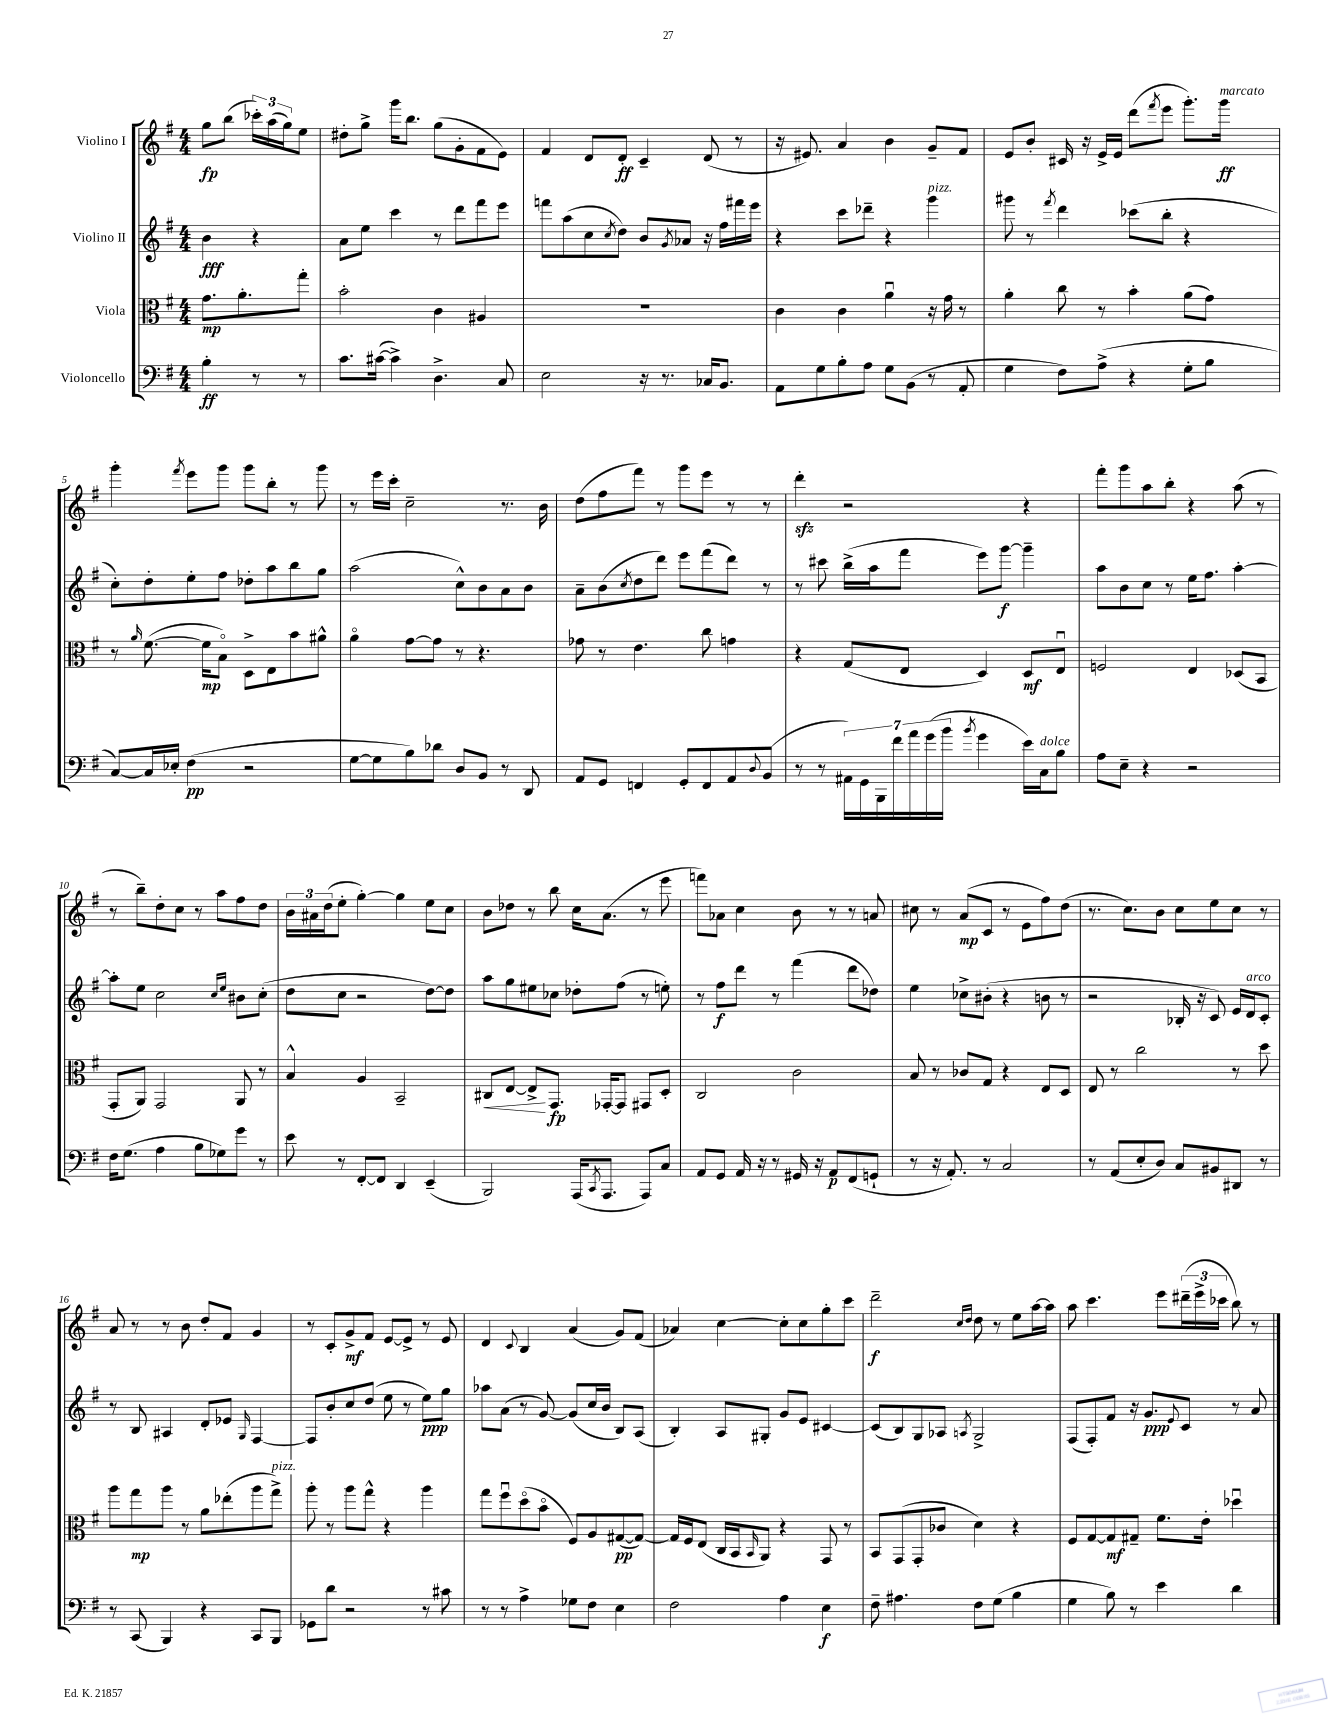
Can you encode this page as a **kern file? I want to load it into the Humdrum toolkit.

**kern	**kern	**kern	**kern
*staff4	*staff3	*staff2	*staff1
*clefF4	*clefC3	*clefG2	*clefG2
*k[f#]	*k[f#]	*k[f#]	*k[f#]
*M4/4	*M4/4	*M4/4	*M4/4
4B'\	8.g\L	4b\	8gg\L
.	.	.	(8bb\J
.	8.a'\	.	.
8r	.	4r	24ccc-'\LL)
.	.	.	(24aa\
.	.	.	24gg\J)
8r	8gg'\J	.	8ee\J
=	=	=	=
8.c\L	2b'\	8a\L	8dd#'\L
.	.	8ee\J	8gg^\J
([16c#\Jk	.	.	.
4c#^\])	.	4ccc\	16ggg\LK
.	.	.	8.bb\J
4.D^\	4c\	8r	(8gg\L
.	.	8ddd\L	8g'\
.	4A#/	8fff#\	8f#\
8C/	.	8eee\J	8e\J)
=	=	=	=
2E\	1r	8fff\L	4f#/
.	.	(8aa\	.
.	.	8cc\	8d/L
.	.	8qcc/	.
.	.	8dd\J)	8d'/J
16r	.	8b/L	4c~/
8.r	.	.	.
.	.	8qg/	.
.	.	8a-/J	.
16C-/LK	.	16r	(8d/
8.BB/J	.	16ff#\LL	.
.	.	16fff#\	8r
.	.	16eee\JJ	.
=	=	=	=
8AA\L	4c\	4r	16r
.	.	.	8.e#/)
8G\	.	.	.
8B'\	4c\	8ccc\L	4a/
8A\J	.	8ddd-~\J	.
8G\L	4au\	4r	4b\
(8BB\J	.	.	.
8r	16r	4ggg\	8g~/L
.	16g\	.	.
8AA'/	8r	.	8f#/J
=	=	=	=
4G\	4a'\	8ggg#\	8e/L
.	.	8r	8b'/J
.	.	8qfff#/	.
8F#\L)	8cc\	4ddd\	16c#/
.	.	.	16r
(8A^\J	8r	.	16e^/LL
.	.	.	16e/JJ
4r	4b'\	(8ccc-\L	(8ddd\L
.	.	.	8qfff#/
.	.	8bb'\J	8eee\J
8G'\L	(8a\L	4r	8.ggg'\L)
8B\J	8g\J)	.	.
.	.	.	16ggg\Jk
=	=	=	=
[8C/L)	8r	8cc'\L)	4ggg'\
.	16qqa/	.	.
16C/]L	([8.f#\	8dd'\	.
16E-'/JJ	.	.	.
.	.	.	8qfff#/
(4F#\	.	8ee'\	8eee\L
.	16f#\]LK	.	.
.	8Bo\J)	8ff#\J	8ggg\J
2r	8D^\L	8dd-'\L	8ggg\L
.	8E\	8aa\	8bb'\J
.	8b\	8bb\	8r
.	8a#^^\J	8gg\J	8ggg\
=	=	=	=
[8G\L	4ao\	(2aa\	8r
8G\]	.	.	16eee\LL
.	.	.	16ccc'\JJ
8B\)	[8g\L	.	2cc~\
8d-\J	8g\]J	.	.
8D/L	8r	8cc^^\L)	.
8BB/J	4.r	8b\	.
8r	.	8a\	8.r
8DD/	.	8b\J	.
.	.	.	16b\
=	=	=	=
8AA/L	8g-\	8a~\L	(8dd\L
8GG/J	8r	(8b\	8ff#\
.	.	8qcc/	.
4FF/	4.e\	8dd\	8fff#\J)
.	.	8ddd\J)	8r
8GG'/L	.	8eee\L	8ggg\L
8FF/	8cc\	(8fff#\	8eee\J
8AA/	4g\	8ddd\J)	8r
8qqD/	.	.	.
(8BB/J	.	8r	8r
=	=	=	=
8r	4r	8r	4ddd'\
8r	.	8ccc#\	.
28AA#\LL)	(8G/L	(16bb^\LL	2r
28GG\	.	.	.
.	.	16aa\J	.
28BBB\	.	.	.
28f#\	.	.	.
.	8E/J	8fff#\J	.
28a\	.	.	.
(28g\	.	.	.
28b\JJ	.	.	.
8qb/	.	.	.
4g\	4D/)	8eee\L)	.
.	.	[8ggg\J	.
16e\LL)	8D/L	4ggg~\]	4r
16C\J	.	.	.
8B\J	8Eu/J	.	.
=	=	=	=
8A\L	2F/	8aa\L	8fff#'\L
8E~\J	.	8b\	8ggg\
4r	.	8cc\J	8aa\
.	.	8r	8bb'\J
2r	4E/	16ee\LK	4r
.	.	8.ff#\J	.
.	(8D-/L	[4aa'\	(8aa\
.	8BB/J	.	8r
=	=	=	=
16F#\LK	8GG'/L	8aa'\]L	8r
(8.G\J	.	.	.
.	8AA/J)	8ee\J	8bb~\L)
4A\	2GG/	2cc\	8dd'\
.	.	.	8cc\J
8B\L	.	.	8r
8G-\)	.	.	8aa\L
.	.	16qqcc/LL	.
.	.	16qqee/JJ	.
8g\J	8AA/	8b#\L	8ff#\
8r	8r	(8cc'\J	8dd\J
=	=	=	=
8e\	4B^^/	8dd\L	24b\LL
.	.	.	24a#\
.	.	.	(24dd\J
8r	.	8cc\J	8ee'\J
[8FF#'/L	4A/	2r	[4gg'\)
8FF#/]J	.	.	.
4DD/	2BB~/	.	4gg\]
(4EE~/	.	[8dd\L)	8ee\L
.	.	8dd\]J	8cc\J
=	=	=	=
2BBB/)	8C#/L	8aa\L	8b\L
.	[8E/J	8gg\	8dd-\J
.	8E^/]L	8ee#\	8r
.	8.GG/J	8cc-\J	8bb\
(16AAA/LK	.	8dd-'\L	16cc\LK
8qCC/	.	.	.
8.AAA/J	[16GG-'/LK	.	(8.a\J
.	8GG-/]J	(8ff#\J	.
8AAA/L)	8GG#/L	8r	8r
8C/J	8D'/J	8ee'\)	8eee\
=	=	=	=
8AA/L	2C/	8r	8fff\L)
8GG/J	.	8ff#\L	8a-\J
16AA/	.	8ddd\J	4cc\
16r	.	.	.
8r	.	8r	.
16GG#/	2c\	(4fff#\	8b\
16r	.	.	.
8AA/L	.	.	8r
(8FF#/	.	8ddd\L	8r
8GG`/J	.	8dd-\J)	8a/
=	=	=	=
8r	8B/	4ee\	8cc#\
16r	8r	.	8r
8.AA'/)	.	.	.
.	8c-/L	8cc-^\L	(8a/L
8r	8G/J	(8b#'\J	8c/J
2C/	4r	4r	8r
.	.	.	8e\L
.	8E/L	8b\	8ff#\)
.	8D/J	8r	(8dd\J
=	=	=	=
8r	8E/	2r	8.r
(8AA/L	8r	.	.
.	.	.	8.cc\L)
8E'/	2cc\	.	.
8D/J)	.	.	8b\J
8C/L	.	16B-'/	8cc\L
.	.	16r	.
8BB#/	.	8c/)	8ee\
8DD#/J	8r	16e/LL	8cc\J
.	.	16d/J	.
8r	8dd\	8c'/J	8r
=	=	=	=
8r	8aa\L	8r	8a/
(8CC/	8gg\	8B/	8r
4BBB/)	8aa\J	4A#/	8r
.	8r	.	8b\
4r	8a\L	8d'/L	8dd'/L
.	(8ee-'\	8e-/J	8f#/J
.	.	16qqG/	.
8CC/L	8aa\	[4F#/	4g/
8BBB/J	8gg^\J)	.	.
=	=	=	=
8GG-\L	8aa'\	8F#/]L	8r
8d\J	8r	8b'/	8c'/L
2r	8aa\L	8cc/	8g^/
.	8gg^^\J	(8dd/J	8f#/J
.	4r	8ee\	[8e/L
.	.	8r	8e^/]J
8r	4aa\	8ee\L)	8r
8c#\	.	8gg\J	8e/
=	=	=	=
8r	8gg\L	8aa-\L	4d/
8r	8ff#u\	(8a\J	.
.	.	.	8qqc/
4A^\	(8ddo\	8r	4B/
.	8bo\J	[8g/)	.
8G-\L	8F#/L)	(8g/]L	(4a/
8F#\J	8A/	16cc/L	.
.	.	16b/JJ	.
4E\	([8G#/	8B/L)	8g/L)
.	8G#/_J)	(8A/J	(8f#/J
=	=	=	=
2F#\	16G#/]LL	4B'/)	4a-/)
.	16F#/J	.	.
.	(8E/J	.	.
.	16C/LL	8A/L	[4cc\
.	16BB/J	.	.
.	16qqBB/	.	.
.	8AA/J)	8G#'/J	.
4A\	4r	8g/L	8cc'\]L
.	.	8e/J	8cc\
4E\	8GG/	[4c#/	8gg'\
.	8r	.	8ccc\J
=	=	=	=
8F#~\	8BB/L	(8c#/]L	2ddd~\
4.A#\	(8GG/	8B/)	.
.	8GG'/	8G/	.
.	8c-/J	8A-/J	.
.	.	.	16qqcc/LL
.	.	8qA/	16qqdd/JJ
8F#\L	4d\)	2G^/	8dd\
(8G\J	.	.	8r
4B\	4r	.	8ee\L
.	.	.	[16aa\L
.	.	.	16aa\]JJ
=	=	=	=
4G\	8F#/L	(8F#/L	8aa\
.	[8G/	8F#'/)	4.ccc\
8B\)	8G/]	8f#/J	.
8r	8G#~/J	16r	.
.	.	8.g/L	.
4e\	8.f#\L	.	8eee\L
.	.	8qqe/	.
.	.	8c/J	(24ddd#~\L
.	.	.	24eee^\
.	16e'\Jk	.	.
.	.	.	24ccc-\JJ
4d\	4dd-u\	8r	8bb\)
.	.	8a/	8r
==	==	==	==
*-	*-	*-	*-
